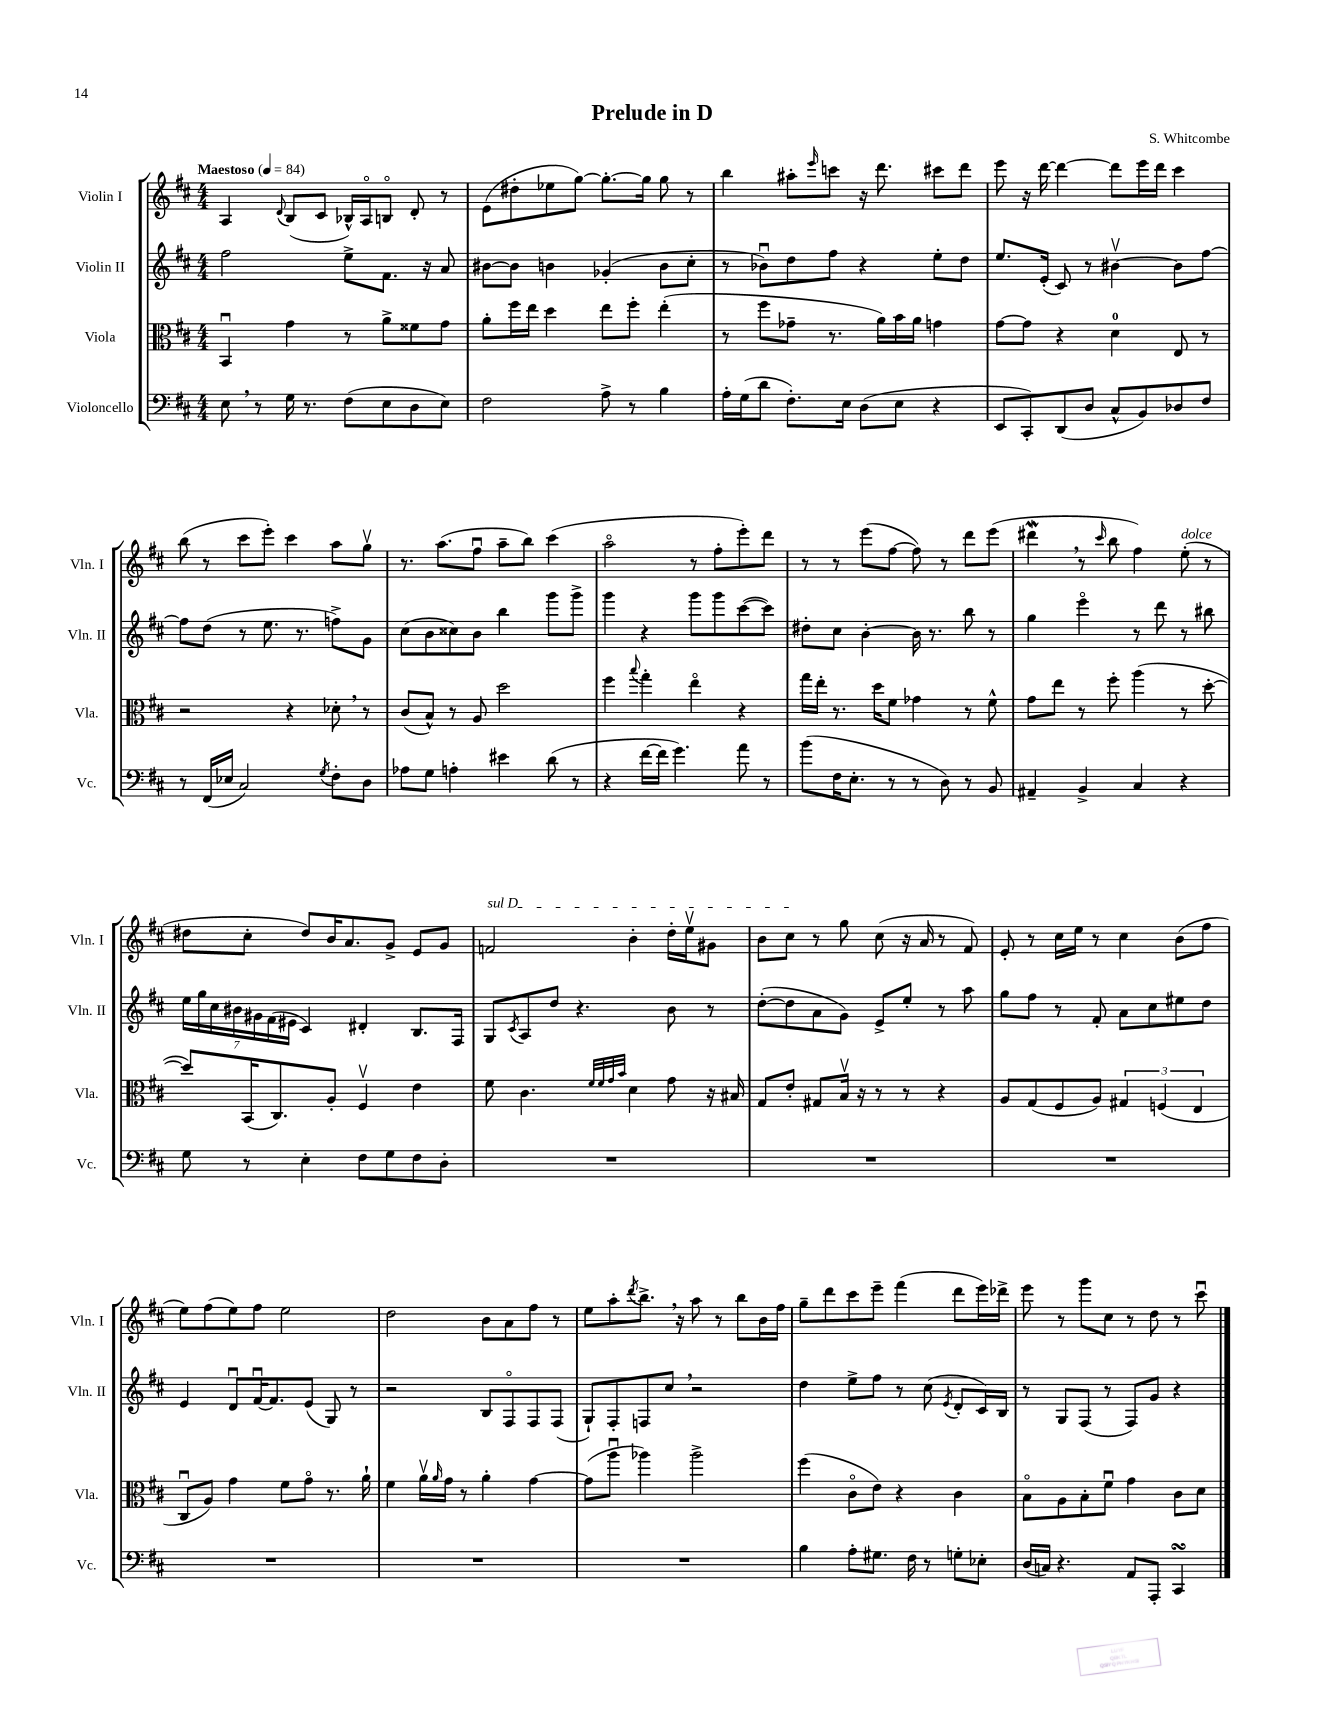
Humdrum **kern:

**kern	**kern	**kern	**kern
*staff4	*staff3	*staff2	*staff1
*clefF4	*clefC3	*clefG2	*clefG2
*k[f#c#]	*k[f#c#]	*k[f#c#]	*k[f#c#]
*M4/4	*M4/4	*M4/4	*M4/4
*MM84	*MM84	*MM84	*MM84
8E\	4BBu/	2ff#\	4A/
8r	.	.	.
.	.	.	8qqd/
16G\	4g\	.	(8B/L
8.r	.	.	.
.	.	.	8c#/J
(8F#\L	8r	8ee^\L	16B-^^/LL)
.	.	.	16Ao/J
8E\	8a^\L	8.f#\J	8Bo/J
8D\	8f##\	.	8d'/
.	.	16r	.
8E\J)	8g\J	8a/	8r
=	=	=	=
2F#\	8a'\L	[8b#\L	(8e\L
.	16ff#\L	8b#\]J	8dd#'\
.	16ee\JJ	.	.
.	4dd\	4b\	8ee-\
.	.	.	[8gg\J)
8A^\	8ee\L	(4g-'/	8.gg'\_L
8r	8ff#'\J	.	.
.	.	.	16gg\]Jk
4B\	(4ee'\	8b\L	8gg\
.	.	8cc#'\J	8r
=	=	=	=
16A'\LL	8r	8r	4bb\
(16G\J	.	.	.
8d\J	8ff#\L	8b-u\L)	.
8.F#'\L)	8g-~\J	8dd\	8aa#'\L
.	.	.	16qqeee/
.	8.r	8ff#\J	8ccc\J
16E\Jk	.	.	.
(8D\L	.	4r	16r
.	16a\LL)	.	8.ddd\
8E\J	16b\	.	.
.	16a\JJ	.	.
4r	4g\	8ee'\L	8ccc#\L
.	.	8dd\J	8ddd\J
=	=	=	=
8EE/L	[8g\L	8.ee/L	8eee\
8CC#'/)	8g\]J	.	16r
.	.	(16e'/Jk	[16ddd\
(8DD/	4r	8c#/)	4ddd\_
8D/J	.	8r	.
8C#^^/L	4d\	[4b#v\	8ddd\]L
8BB/)	.	.	16eee\L
.	.	.	16ddd\JJ
8D-/	8E/	8b#\]L	4ccc#\
8F#/J	8r	[8ff#\J	.
=	=	=	=
8r	2r	8ff#\]L	(8bb\
(16FF#/LL	.	(8dd\J	8r
16E-/JJ	.	.	.
2C#/)	.	8r	8ccc#\L
.	.	8.ee\	8eee'\J)
.	4r	.	4ccc#\
.	.	8.r	.
8qG/	.	.	.
8F#'\L	8d-'\	8ff^\L)	8aa\L
8D\J	8r	8g\J	8ggv\J
=	=	=	=
8A-\L	(8c#/L	(8cc#\L	8.r
8G\J	8B^^/J)	8b\	.
.	.	.	(8.aa\L
4A'\	8r	8cc##\)	.
.	8A/	8b\J	8ff#u\J
4e#\	2dd\	4bb\	8aa~\L
.	.	.	8bb\J)
(8d\	.	8ggg\L	(4ccc#\
8r	.	8ggg^\J	.
=	=	=	=
4r	4ff#\	4ggg\	2aao\
.	8qqbb/	.	.
[16f#\LL	4gg'\	4r	.
16f#\]JJ	.	.	.
4.g\)	.	.	.
.	4eeo\	8ggg\L	8r
.	.	8ggg\	8ff#'\L
8a\	4r	([8ccc#\	8eee'\)
8r	.	8ccc#\]J)	8ddd\J
=	=	=	=
(8b\L	16gg\LL	8dd#'\L	8r
.	16ee'\JJ	.	.
16F#\K	8.r	8cc#\J	8r
8.E'\J	.	.	.
.	.	[4b'\	(8eee\L
.	16dd\LK	.	.
8r	8f#\J	.	[8ff#\J
8r	4g-\	16b\]	8ff#\])
.	.	8.r	.
8D\)	.	.	8r
8r	8r	8bb\	8ddd\L
8BB/	8f#^^\	8r	(8eee\J
=	=	=	=
4AA#~/	8g\L	4gg\	4ddd#\
.	8ee\J	.	.
4BB^/	8r	4eeeo\	8r
.	.	.	16qqccc#/
.	8ff#'\	.	8bb\
4C#/	(4aa\	8r	4ff#\)
.	.	8ddd\	.
4r	8r	8r	(8ee'\
.	[8dd'\	8bb#\	8r
=	=	=	=
8G\	8dd/]L)	28ee\LL	8dd#\L
.	.	28gg\	.
.	.	28cc#\	.
.	.	28b#\	.
8r	(16BB/K	.	8cc#'\J
.	.	28g#\	.
.	.	(28f#\	.
.	8.C#/)	.	.
.	.	28e#\JJ	.
4E'\	.	4c#/)	8dd#/L)
.	8A'/J	.	16b/K
.	.	.	8.a/
8F#\L	4F#v/	4d#'/	.
8G\	.	.	8g^/J
8F#\	4e\	8.B/L	8e/L
8D'\J	.	.	8g/J
.	.	16F#/Jk	.
=	=	=	=
1r	8f#\	8G/L	2f/
.	.	8qc#/	.
.	4.c#\	8A/	.
.	.	8dd/J	.
.	.	4.r	.
.	32qqf#/LLL	.	.
.	32qqf#/	.	.
.	32qqg/	.	.
.	32qqb/JJJ	.	.
.	4d\	.	4b'\
.	8g\	8b\	16dd'\LL
.	.	.	16eev\J
.	16r	8r	8g#\J
.	16B#/	.	.
=	=	=	=
1r	8G/L	([8dd'\L	8b\L
.	8e'/J	8dd\]	8cc#\J
.	8G#/L	8a\	8r
.	16Bv/Jk	8g\J)	8gg\
.	16r	.	.
.	8r	8e^/L	(8cc#\
.	8r	8ee'/J	16r
.	.	.	16a/
.	4r	8r	8r
.	.	8aa\	8f#/)
=	=	=	=
1r	8A/L	8gg\L	8e'/
.	(8G/	8ff#\J	8r
.	8F#/	8r	16cc#\LL
.	.	.	16ee\JJ
.	8A/J)	8f#'/	8r
.	6G#/	8a\L	4cc#\
.	.	8cc#\	.
.	(6F/	.	.
.	.	8ee#\	(8b\L
.	6E/	.	.
.	.	8dd\J	8ff#\J
=	=	=	=
1r	8C#u/L	4e/	8ee\L)
.	8A/J)	.	(8ff#\
.	4g\	8du/L	8ee\)
.	.	[16f#u/K	8ff#\J
.	.	8.f#/]	.
.	8f#\L	.	2ee\
.	8go\J	(8e/J	.
.	8.r	8G/)	.
.	.	8r	.
.	16a`\	.	.
=	=	=	=
1r	4f#\	2r	2dd\
.	16av\LL	.	.
.	16qqa/	.	.
.	16g\JJ	.	.
.	8r	.	.
.	4a'\	8B/L	8b\L
.	.	8F#o/	8a\
.	[4g\	8F#/	8ff#\J
.	.	(8F#/J	8r
=	=	=	=
1r	(8g\]L	8G`/L)	8ee\L
.	8aau\J	8F#'/	8aa'\
.	.	.	8qddd/
.	4aa-\)	8F/	8.bb^\J
.	.	8cc#/J	.
.	.	.	16r
.	2aa-^\	2r	8aa\
.	.	.	8r
.	.	.	8bb\L
.	.	.	16b\L
.	.	.	16ff#\JJ
=	=	=	=
4B\	(4ff#\	4dd\	8gg~\L
.	.	.	8ddd\
8A'\L	8c#o\L	8ee^\L	8ccc#\
8.G#\J	8e\J)	8ff#\J	8eee~\J
.	4r	8r	(4fff#\
16F#\	.	.	.
8r	.	(8cc#\	.
.	.	8qe/	.
8G'\L	4c#\	8d'/L	8ddd\L
8E-'\J	.	16c#/L)	16eee\L)
.	.	16B/JJ	16ddd-^\JJ
=	=	=	=
(16D/LL	8Bo\L	8r	8eee\
16C/JJ)	.	.	.
4.r	8A\	8G/L	8r
.	8B'\	(8F#/J	8ggg\L
.	8f#u\J	8r	8cc#\J
8AA/L	4g\	8F#/L)	8r
8AAA'/J	.	8g/J	8dd\
4CC#/	8c#\L	4r	8r
.	8d\J	.	8ccc#u\
==	==	==	==
*-	*-	*-	*-
